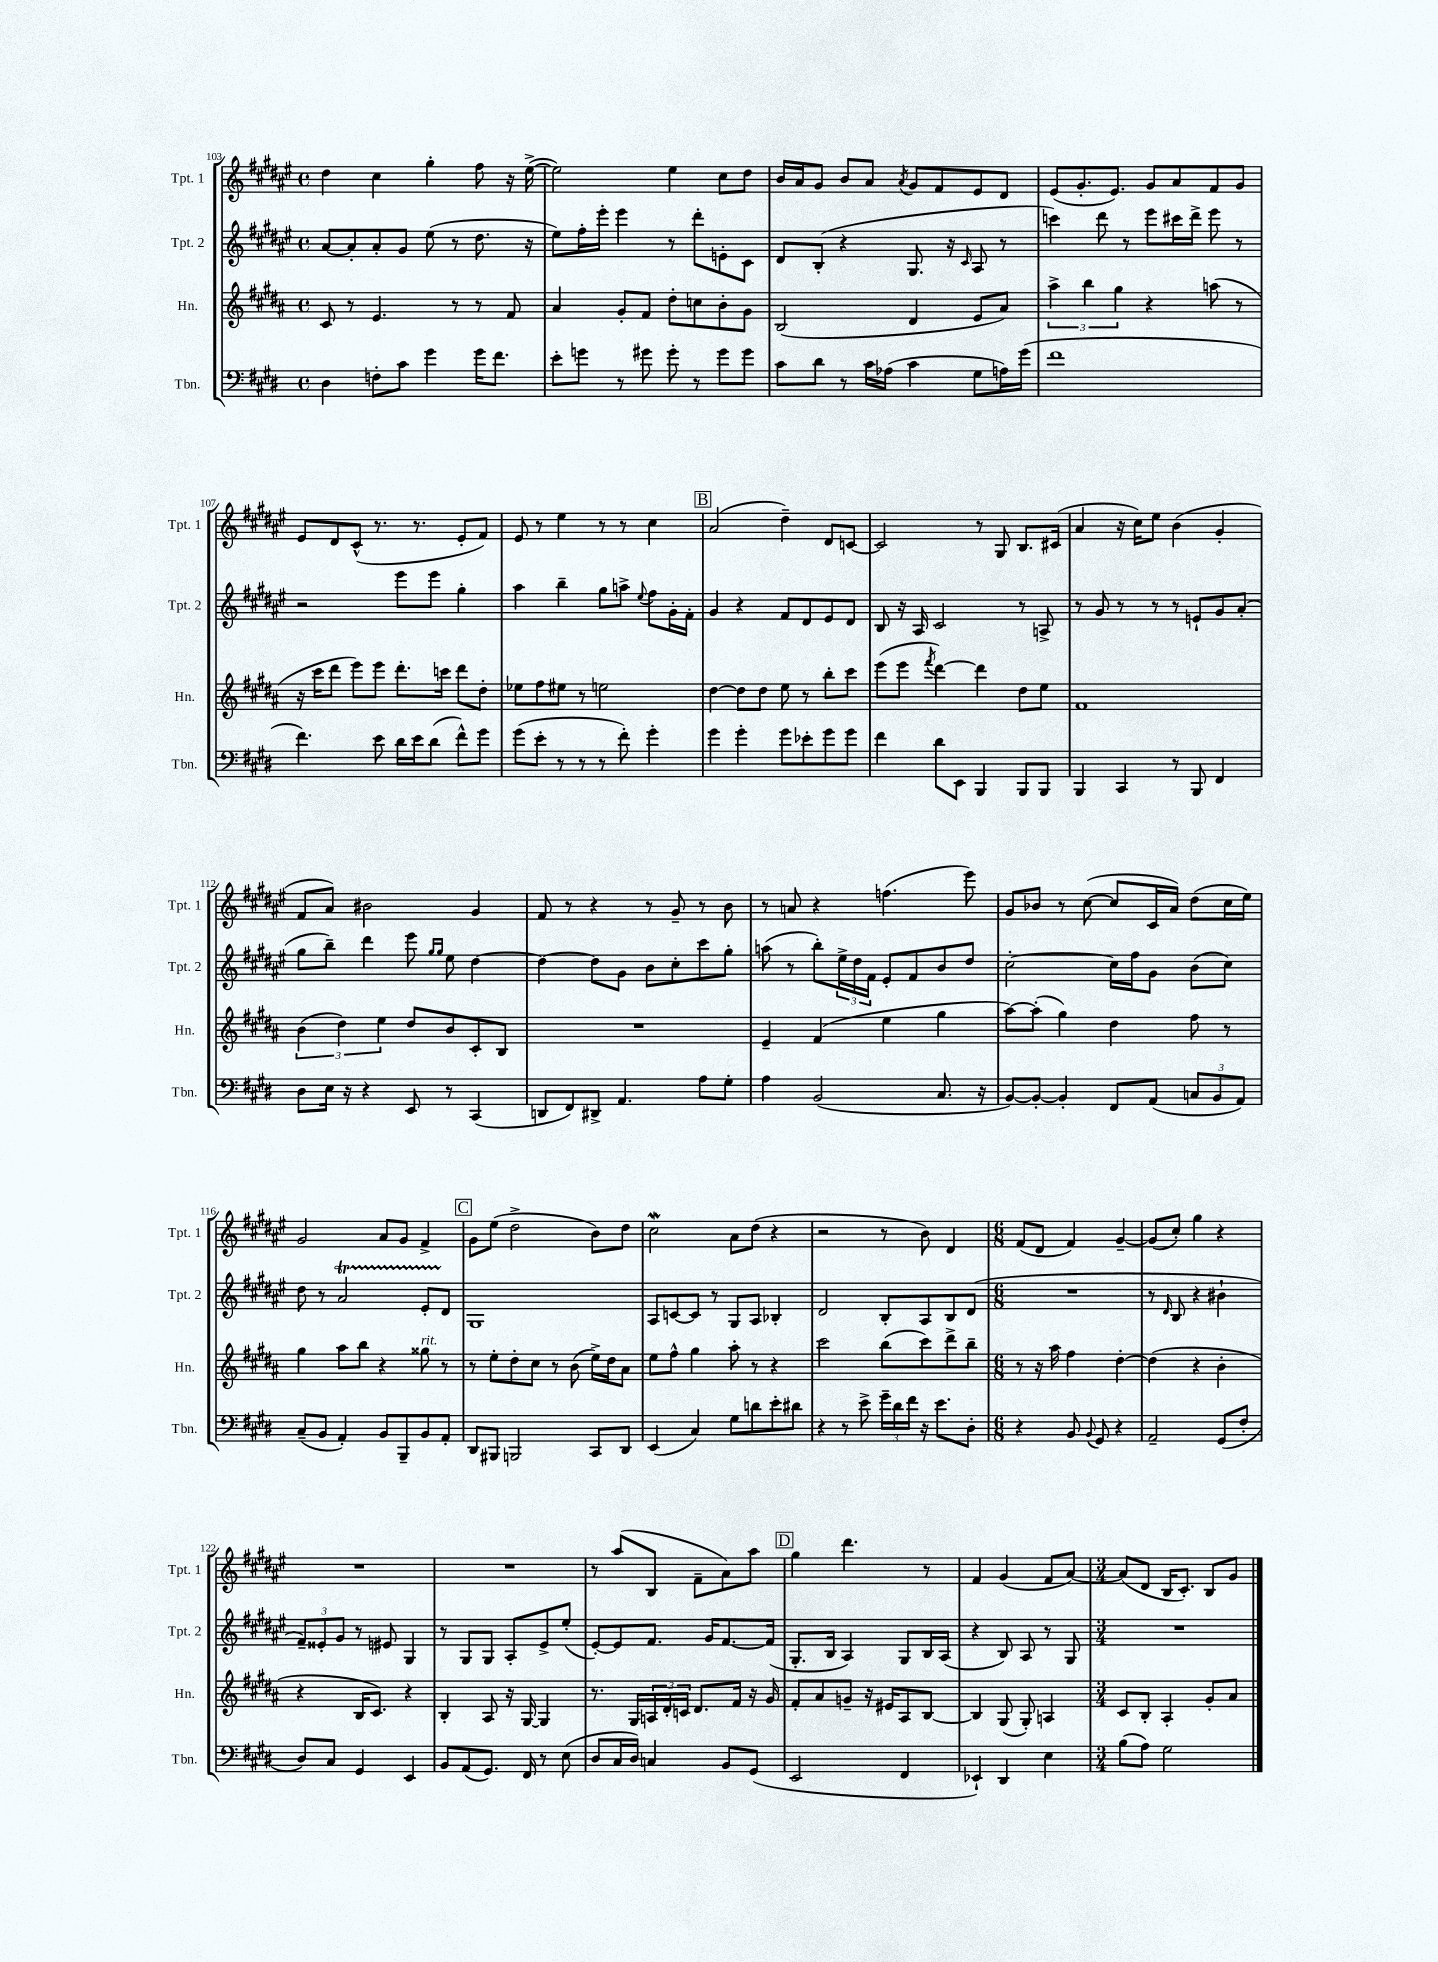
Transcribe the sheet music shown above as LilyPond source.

<<
\new StaffGroup <<
\new Staff = "s0" \with { instrumentName = "Tpt. 1" shortInstrumentName = "Tpt. 1" } {
    \clef treble \key fis \major \defaultTimeSignature \time 4/4
    dis''4 cis''4 gis''4-. fis''8 r16 eis''16~->( |
    eis''2) eis''4 cis''8 dis''8 |
    b'16 ais'16 gis'8 b'8 ais'8 \acciaccatura { ais'8 } gis'8 fis'8 eis'8 dis'8 |
    eis'8( gis'8.-. eis'8.) gis'8 ais'8 fis'8 gis'8 |
    eis'8 dis'8 cis'8-^( r8. r8. eis'8-. fis'8) |
    eis'8 r8 eis''4 r8 r8 cis''4 |
    \mark \markup { \box "B" } ais'2( dis''4--) dis'8 c'8~ |
    c'2 r8 gis8 b8. cis'16( |
    ais'4 r16 cis''16) eis''8 b'4( gis'4-. |
    fis'8 ais'8) bis'2 gis'4 |
    fis'8 r8 r4 r8 gis'8-- r8 b'8 |
    r8 a'8 r4 f''4.( eis'''8) |
    gis'8 bes'8 r8 cis''8~( cis''8 cis'16 ais'16) dis''8( cis''16 eis''16) |
    gis'2 ais'8 gis'8 fis'4-> |
    \mark \markup { \box "C" } gis'8 eis''8( dis''2-> b'8) dis''8 |
    cis''2\mordent ais'8 dis''8( r4 |
    r2 r8 b'8) dis'4 |
    \numericTimeSignature \time 6/8 fis'8( dis'8 fis'4) gis'4~-- |
    gis'8( cis''8-.) gis''4 r4 |
    R2. |
    R2. |
    r8 ais''8( b8 fis'8-- ais'8) ais''8 |
    \mark \markup { \box "D" } gis''4 dis'''4. r8 |
    fis'4 gis'4( fis'8 ais'8~) |
    \numericTimeSignature \time 3/4 ais'8( dis'8 b16 cis'8.-.) b8 gis'8 \bar "|." |
}
\new Staff = "s1" \with { instrumentName = "Tpt. 2" shortInstrumentName = "Tpt. 2" } {
    \clef treble \key fis \major \defaultTimeSignature \time 4/4
    ais'8~ ais'8-. ais'8-. gis'8 eis''8( r8 dis''8. r16 |
    eis''8) fis''16-. eis'''16-. eis'''4 r8 dis'''8-. e'8-. cis'8 |
    dis'8 b8-.( r4 gis8. r16 \grace { cis'16 } ais8 r8 |
    c'''4) dis'''8 r8 eis'''8 cis'''16 dis'''16-> eis'''8 r8 |
    r2 eis'''8 eis'''8 gis''4-. |
    ais''4 b''4-- gis''8 a''8-> \appoggiatura { eis''8 } fis''8 gis'16-. fis'16-. |
    \mark \markup { \box "B" } gis'4 r4 fis'8 dis'8 eis'8 dis'8 |
    b8 r16 ais16 cis'2 r8 a8-> |
    r8 gis'8 r8 r8 r8 e'8-! gis'8 ais'8-.( |
    gis''8 b''8--) dis'''4 eis'''8 \grace { gis''16 gis''16 } eis''8 dis''4~ |
    dis''4~ dis''8 gis'8 b'8 cis''8-. cis'''8 gis''8-. |
    a''8( r8 b''8-.) \tuplet 3/2 { eis''16-> dis''16 fis'16 } eis'8-. fis'8 b'8 dis''8 |
    cis''2~-. cis''16 fis''16 gis'8 b'8( cis''8) |
    dis''8 r8 ais'2\startTrillSpan eis'8-. dis'8\stopTrillSpan |
    \mark \markup { \box "C" } gis1 |
    ais8 c'8~ c'8 r8 gis8 ais8 bes4-. |
    dis'2 b8-. ais8 b8 dis'8( |
    \numericTimeSignature \time 6/8 R2. |
    r8 \grace { dis'16 } b8 r4 bis'4-! |
    \tuplet 3/2 { fis'8--) eisis'8-. gis'8 } r8 eis'8 gis4 |
    r8 gis8 gis8 ais8-. eis'8-> eis''8-.( |
    eis'8~-.) eis'8 fis'8. gis'16 fis'8.~ fis'16( |
    \mark \markup { \box "D" } gis8.-. b16 ais4) gis8 b16 ais16( |
    r4 b8) ais8 r8 gis8 |
    \numericTimeSignature \time 3/4 R2. \bar "|." |
}
\new Staff = "s2" \with { instrumentName = "Hn." shortInstrumentName = "Hn." } {
    \clef treble \key b \major \defaultTimeSignature \time 4/4
    cis'8 r8 e'4. r8 r8 fis'8 |
    ais'4 gis'8-. fis'8 dis''8-. c''8 b'8-. gis'8 |
    b2( dis'4 e'8 ais'8) |
    \tuplet 3/2 { ais''4-> b''4 gis''4 } r4 a''8( r8 |
    r16 cis'''16 dis'''8 e'''8) e'''8 dis'''8.-. c'''16 dis'''8 dis''8-. |
    ees''8 fis''8 eis''8 r8 e''2 |
    \mark \markup { \box "B" } dis''4~ dis''8 dis''8 e''8 r8 b''8-. cis'''8 |
    e'''8( e'''8 \acciaccatura { fis'''8 } dis'''4~) dis'''4 dis''8 e''8 |
    fis'1 |
    \tuplet 3/2 { b'4( dis''4) e''4 } dis''8 b'8 cis'8-. b8 |
    R1 |
    e'4-- fis'4( e''4 gis''4 |
    ais''8~) ais''8-.( gis''4) dis''4 fis''8 r8 |
    gis''4 ais''8 b''8 r4 gisis''8^\markup { \italic "rit." } r8 |
    \mark \markup { \box "C" } r8 e''8-. dis''8-. cis''8 r8 b'8( e''16->) dis''16 ais'8 |
    e''8 fis''8-^ gis''4 ais''8-. r8 r4 |
    cis'''2 b''8( cis'''8) dis'''8-> b''8-- |
    \numericTimeSignature \time 6/8 r8 r16 ais''16 fis''4 dis''4~-. |
    dis''4( r4 b'4-. |
    r4 b16 cis'8.) r4 |
    b4-. ais8 r16 gis16~ gis4 |
    r8. gis16 \tuplet 3/2 { a16 dis'16-. c'16 } dis'8. fis'16 r16 gis'16 |
    \mark \markup { \box "D" } fis'8-. ais'8 g'8-- r16 eis'16 ais8 b8~ |
    b4 gis8( gis8-.) a4 |
    \numericTimeSignature \time 3/4 cis'8 b8-. ais4-. gis'8-. ais'8 \bar "|." |
}
\new Staff = "s3" \with { instrumentName = "Tbn." shortInstrumentName = "Tbn." } {
    \clef bass \key e \major \defaultTimeSignature \time 4/4
    dis4 f8-. cis'8 gis'4 gis'16 fis'8. |
    e'8-. g'8 r8 gis'8 gis'8-. r8 gis'8 gis'8 |
    cis'8 dis'8 r8 cis'16 aes16( cis'4 gis8 a16) gis'16( |
    fis'1 |
    fis'4.) e'8 dis'16 e'16 dis'8( fis'8-^) gis'8 |
    gis'8( e'8-. r8 r8 r8 fis'8-.) gis'4-. |
    \mark \markup { \box "B" } gis'4 gis'4-. gis'8 ees'8-. gis'8 gis'8 |
    fis'4 dis'8 e,8 b,,4 b,,8 b,,8 |
    b,,4 cis,4 r8 b,,8 fis,4 |
    dis8 e16 r16 r4 e,8 r8 cis,4( |
    d,8 fis,8) dis,8-> a,4. a8 gis8-. |
    a4 b,2( cis8. r16 |
    b,8~) b,8~-. b,4-. fis,8 a,8( \tuplet 3/2 { c8 b,8 a,8) } |
    cis8--( b,8 a,4-.) b,8 b,,8-- b,8 a,8-. |
    \mark \markup { \box "C" } dis,8 bis,,8 b,,2 cis,8 dis,8 |
    e,4( cis4) gis8 d'8 e'8-. dis'8 |
    r4 r8 e'8-> \tuplet 3/2 { gis'16-- dis'16 fis'16 } r16 e'8. dis8-. |
    \numericTimeSignature \time 6/8 r4 b,8 \appoggiatura { b,8 } gis,8 r4 |
    a,2-- gis,8( fis8-. |
    dis8) cis8 gis,4 e,4 |
    b,8 a,8( gis,8.) fis,16 r8 e8( |
    dis8 cis16 dis16) c4 b,8 gis,8( |
    \mark \markup { \box "D" } e,2 fis,4 |
    ees,4-!) dis,4 e4 |
    \numericTimeSignature \time 3/4 b8( a8) gis2 \bar "|." |
}
>>
>>
\layout { \context { \Score currentBarNumber = #103 } }
